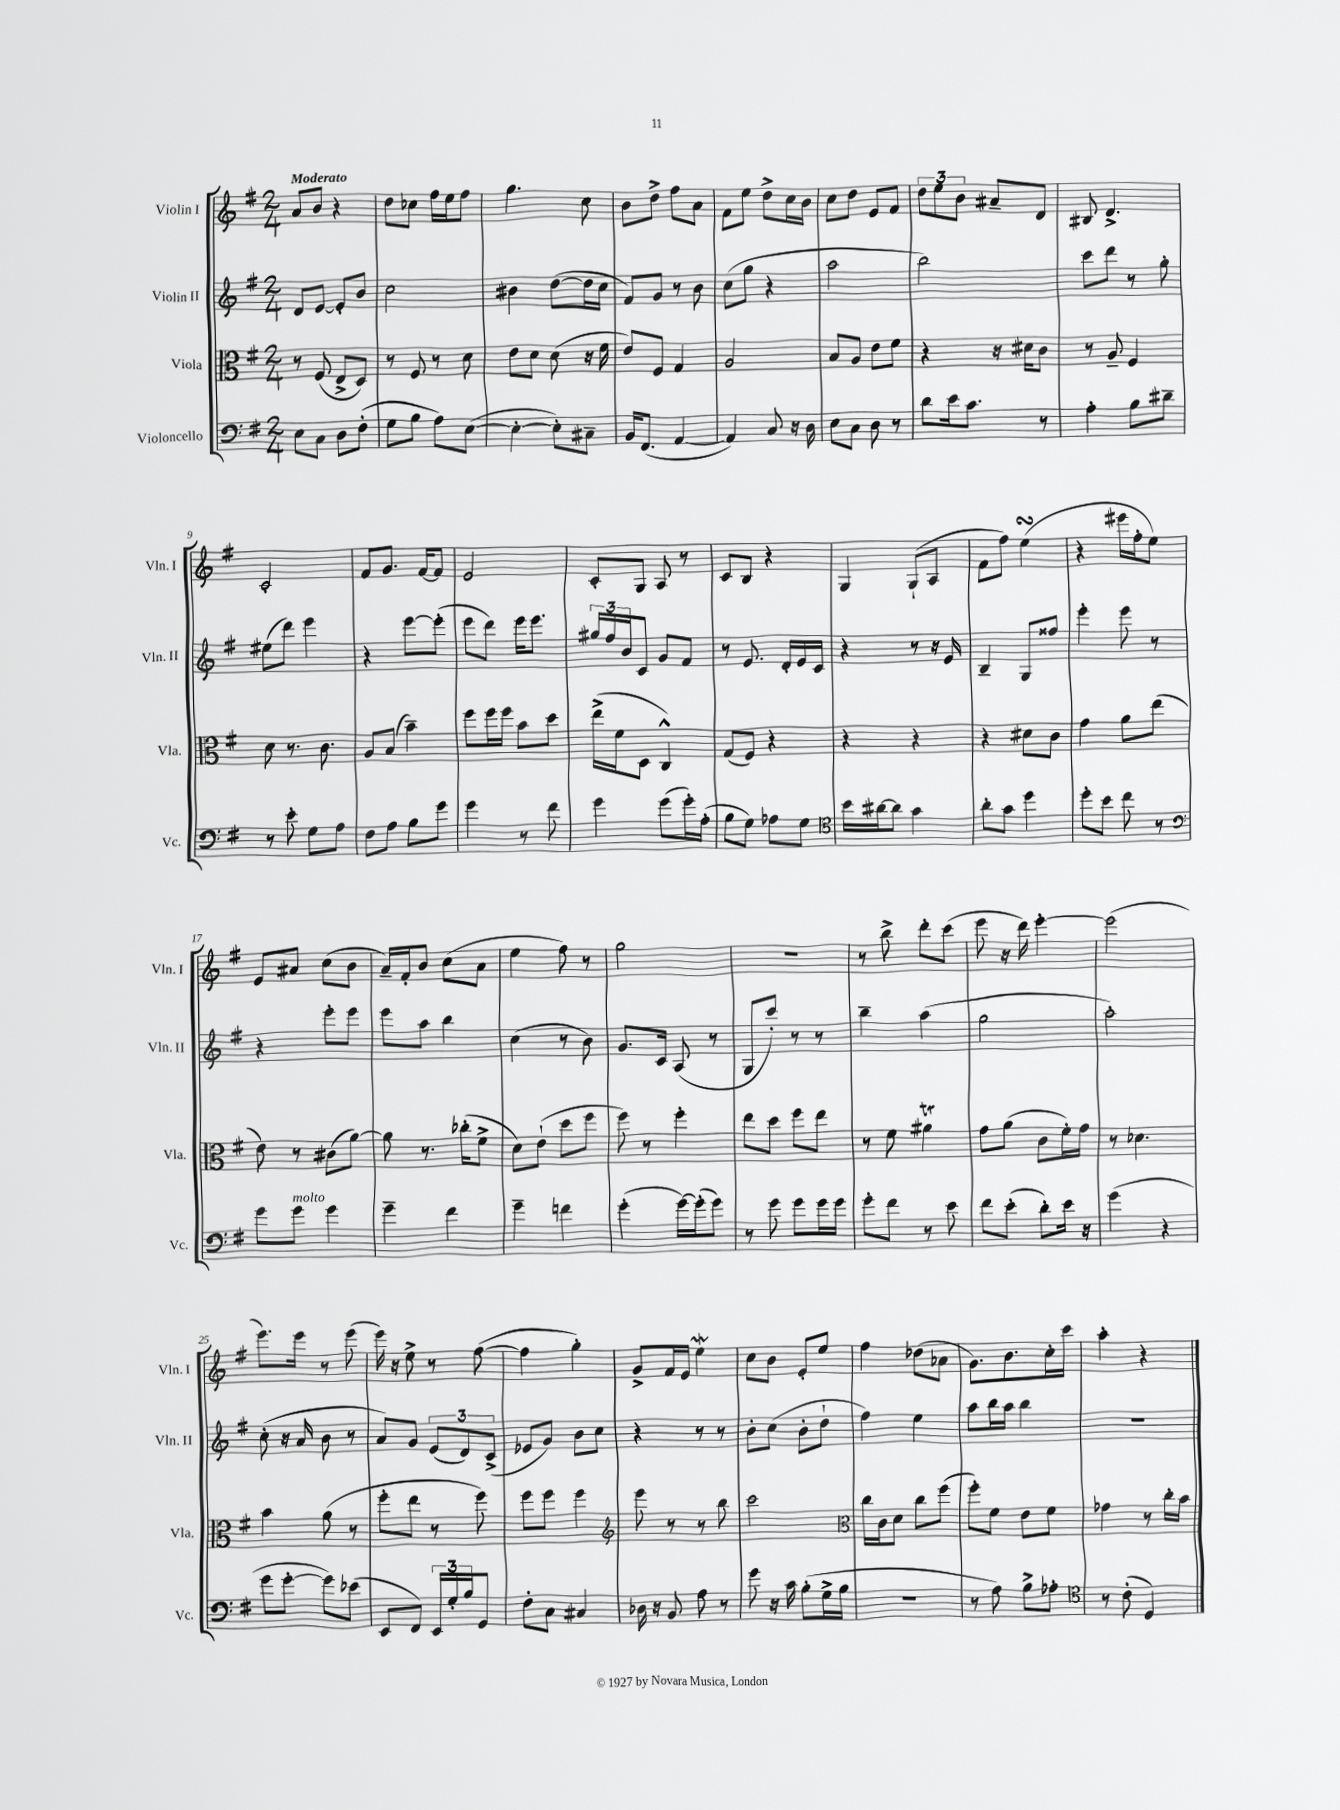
<<
\new StaffGroup <<
\new Staff = "s0" \with { instrumentName = "Violin I" shortInstrumentName = "Vln. I" } {
    \clef treble \key g \major \numericTimeSignature \time 2/4 \tempo "Moderato"
    a'8 b'8 r4 |
    d''8 ces''8 fis''16 e''16 fis''8 |
    g''4. c''8 |
    b'8 d''8-> fis''8 a'8 |
    fis'8 e''8 d''8-> c''16 b'16 |
    c''8 d''8 e'8 fis'8 |
    \tuplet 3/2 { d''8 e''8 b'8 } ais'8-- d'8 |
    bis8 d'4.-> |
    c'2-. |
    fis'8 g'8. fis'16~ fis'8 |
    e'2 |
    c'8-. g8 a8 r8 |
    c'8 b8 r4 |
    g4 g8-!( a8 |
    fis'8 fis''8) e''4\turn( |
    r4 eis'''16 fis''16-. e''8) |
    e'8 ais'8 c''8( b'8 |
    a'16--) fis'16-. b'8 c''8( a'8 |
    e''4 fis''8) r8 |
    g''2 |
    R2 |
    r8 b''8-> d'''8-. c'''8( |
    e'''8 r16 d'''16) e'''4~-. |
    e'''2( |
    e'''8.) e'''16 r8 e'''8( |
    e'''16) r16 e''8-> r8 fis''8~( |
    fis''4 g''4-.) |
    g'8-> fis'16 e'16 e''4\mordent |
    c''8 b'8 e'8-. e''8 |
    fis''4 des''8( aes'8 |
    g'8.) b'8. c''16-. c'''16 |
    a''4-. r4 \bar "|." |
}
\new Staff = "s1" \with { instrumentName = "Violin II" shortInstrumentName = "Vln. II" } {
    \clef treble \key g \major \numericTimeSignature \time 2/4
    d'8 e'8~ e'8-. b'8 |
    c''2 |
    bis'4 d''8~( d''16 c''16 |
    fis'8) g'8 r8 b'8 |
    c''8( g''8 r4 |
    a''2 |
    b''2) |
    c'''8 d'''8 r8 g''8-. |
    eis''8( d'''8) e'''4 |
    r4 e'''8~ e'''8-.( |
    e'''8 d'''8) e'''16 e'''8. |
    \tuplet 3/2 { gis''16 fis''16 b'16 } c'8 g'8 fis'8 |
    r8 e'8. d'16-. e'16 c'16 |
    r4 r8 r16 e'16 |
    b4-- g8 fisis''8 |
    e'''4-. e'''8 r8 |
    r4 e'''8-. e'''8 |
    e'''8 a''8 b''4 |
    c''4( r8 b'8) |
    g'8. c'16 a8( r8 |
    g8 c'''8-.) r8 r8 |
    b''4-- a''4( |
    g''2 |
    a''2-.) |
    c''8-.( r16 a'16 b'8 r8 |
    a'8) g'8 \tuplet 3/2 { e'8( d'8) c'8->( } |
    ees'8 g'8) b'8 c''8 |
    r4 r8 r8 |
    b'8-. c''8( b'8-. d''8-! |
    fis''4) e''4 |
    a''8 b''16 a''16 b''4 |
    R2 \bar "|." |
}
\new Staff = "s2" \with { instrumentName = "Viola" shortInstrumentName = "Vla." } {
    \clef alto \key g \major \numericTimeSignature \time 2/4
    r8 fis8( e8-> d8) |
    r8 fis8 r8 d'8 |
    e'8 d'8 d'8( r16 fis'16 |
    e'8) fis8 g4 |
    a2 |
    b8 a8 e'8 fis'8 |
    r4 r16 dis'16 c'8 |
    r8 a8-- fis4 |
    d'8 r8. c'8. |
    a8 b8( b'4--) |
    fis''8 fis''16 fis''16 b'8 d''8 |
    e''16->( fis'16 d8 c4-^) |
    g8( fis8) r4 |
    r4 r4 |
    r4 dis'8 c'8 |
    g'4 a'8 e''8( |
    e'8) r8 cis'8( a'8~) |
    a'8 r8. ces''16-.( fis'8-> |
    d'8) e'8-!( d''8 fis''8 |
    fis''8) r8 fis''4-. |
    e''8 d''8 fis''8 e''8 |
    r8 fis'8 ais'4\trill |
    g'8 a'8( c'8 fis'16-.) g'16 |
    r8 des'4. |
    b'4 a'8( r8 |
    fis''8-. e''8 r8 fis''8) |
    fis''8 fis''8 fis''4 |
    \clef treble e'''8 r8 r8 b''8 |
    c'''2 |
    \clef alto c''16 c'16 d'8 c''8 fis''8( |
    fis''8-.) fis'8 e'8 fis'8 |
    ges'4 r8 c''16-. b'16 \bar "|." |
}
\new Staff = "s3" \with { instrumentName = "Violoncello" shortInstrumentName = "Vc." } {
    \clef bass \key g \major \numericTimeSignature \time 2/4
    e8 c8 d8 fis8-.( |
    g8 b8 a8) e8~( |
    e4~-. e8-.) cis8-- |
    b,16 fis,8.( a,4~ |
    a,4) c8 r16 d16 |
    e8 c8 d8 r8 |
    d'8 e'16 c'8. r8 |
    a4-. b8 dis'8-- |
    r8 e'8-. g8 a8 |
    fis8 a8 b8 g'8 |
    g'4 r8 fis'8 |
    g'4 g'8( g'16-.) a16-.( |
    b8 g8) aes8 g8 |
    \clef tenor b'16 ais'16~ ais'8 g'4 |
    a'8-. g'8 d''4 |
    d''8-. b'8 c''8 r8 |
    \clef bass g'8 g'8^\markup { \italic "molto" } g'4 |
    g'4-- fis'4 |
    g'4-- f'4 |
    g'4-.( g'16~) g'16-.( g'8) |
    r8 g'8 g'8 g'16 g'16 |
    g'8-. fis'8 r8 e'8 |
    fis'8 e'8-.( d'8-.) e'16 r16 |
    g'4( r4 |
    g'8 g'8~-. g'8) ees'8( |
    e,8 fis,8) \tuplet 3/2 { e,16 g16-. b16 } g,8 |
    fis8-. c8 cis4 |
    des16 r16 b,8 a8 r8 |
    g'8 r16 c'16 b8-.( g16-> b16 |
    r2 |
    r8 a8) b8-> aes8-. |
    \clef tenor r8 c'8-.( d4) \bar "|." |
}
>>
>>
